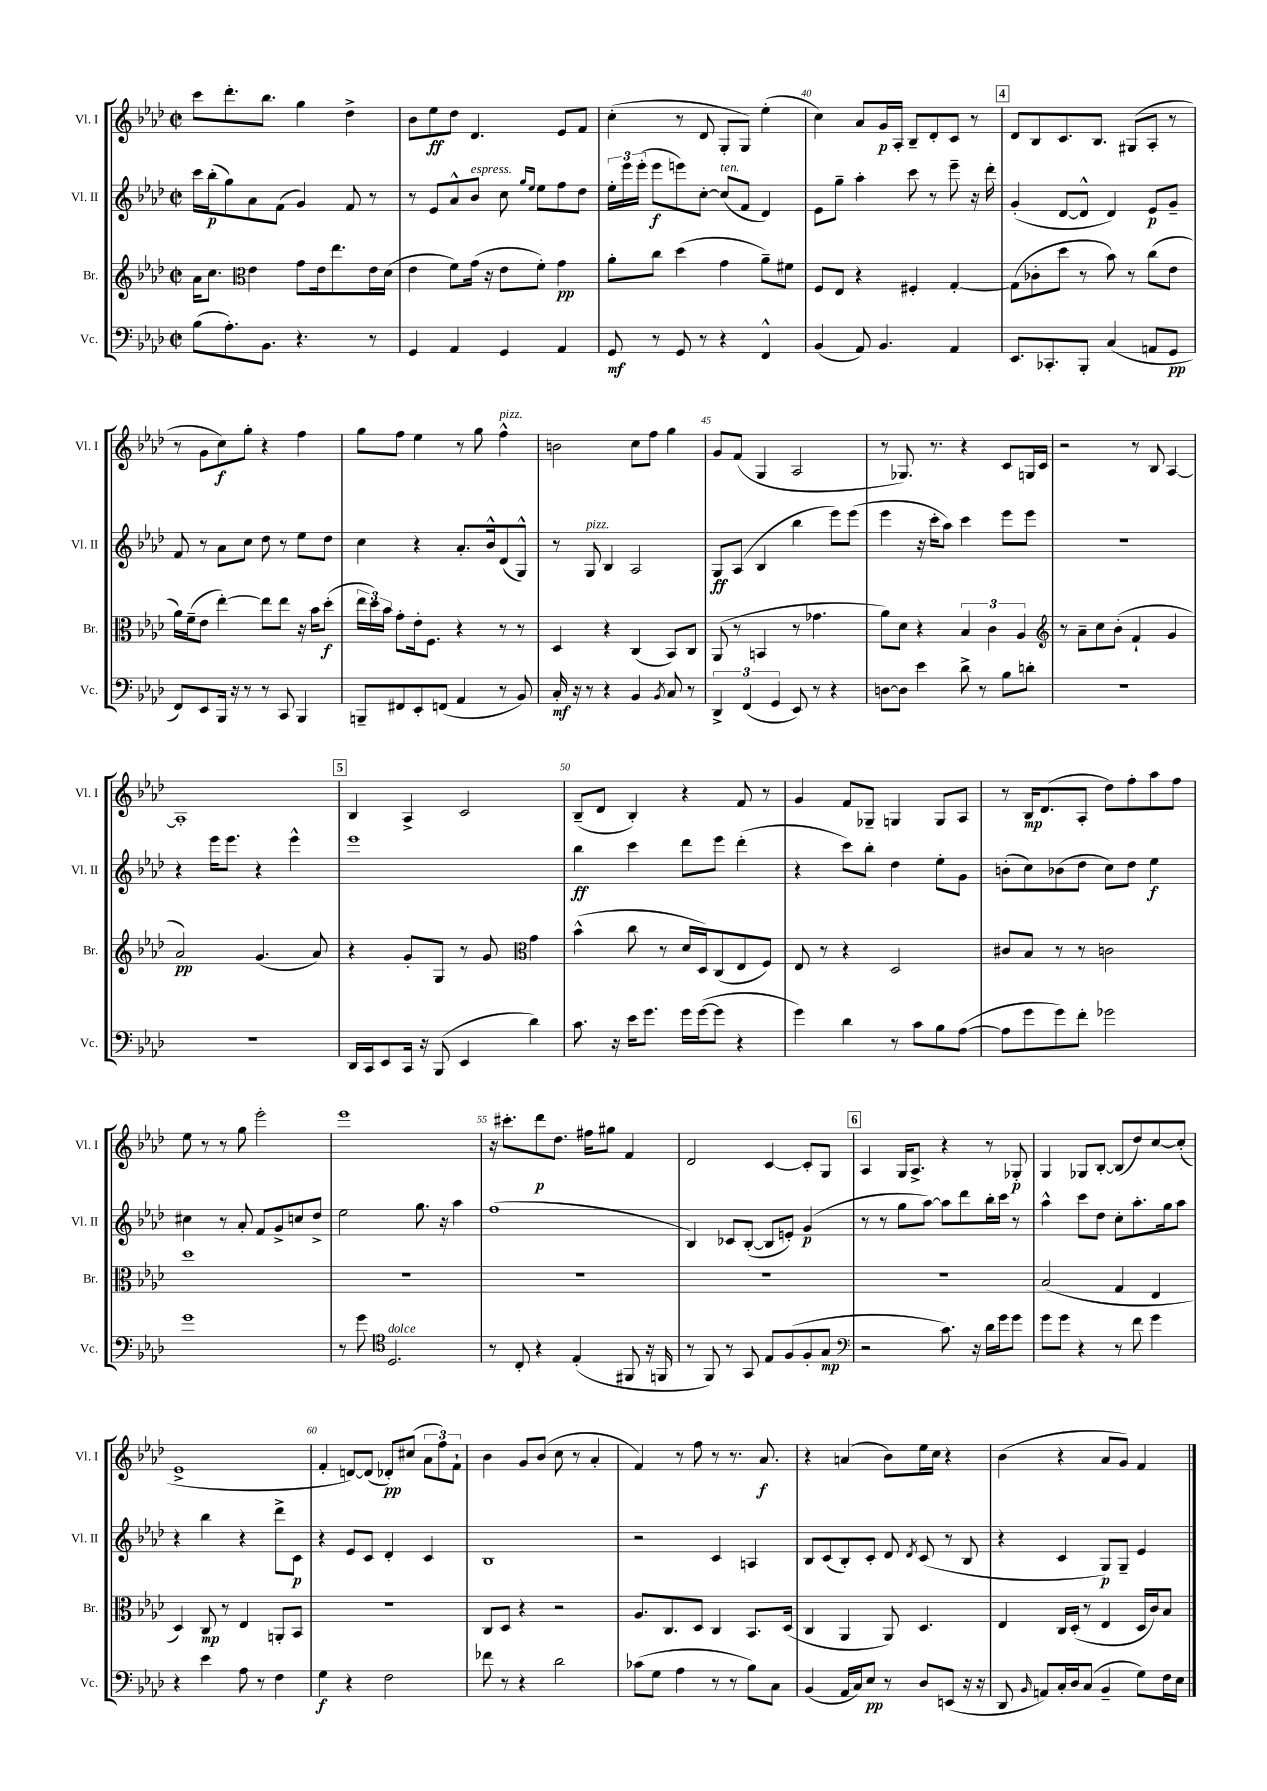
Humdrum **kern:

**kern	**kern	**kern	**kern
*staff4	*staff3	*staff2	*staff1
*clefF4	*clefG2	*clefG2	*clefG2
*k[b-e-a-d-]	*k[b-e-a-d-]	*k[b-e-a-d-]	*k[b-e-a-d-]
*M2/2	*M2/2	*M2/2	*M2/2
*met(c|)	*met(c|)	*met(c|)	*met(c|)
(8B-	16a-	16ccc	8ccc
.	8.cc	(16bb-'	.
8.A-')	.	8gg)	8.ddd-'
*	*clefC3	*	*
.	4e-	8a-	.
8.BB-	.	.	8.bb-
.	.	(8f	.
4.r	8g	4g)	4gg
.	16e-	.	.
.	8.ee-	.	.
.	.	8f	4dd-^
8r	16e-	8r	.
.	(16d-	.	.
=	=	=	=
4GG	4e-	8r	8b-
.	.	8e-	8ee-
4AA-	8f)	8a-^^	8dd-
.	(16g	8b-	4.d-
.	16r	.	.
4GG	8e-	8cc	.
.	.	16qqgg	.
.	.	16qqee-	.
.	8f')	8ee-	.
4AA-	4g	8ff	8e-
.	.	8dd-	8f
=	=	=	=
8GG	8a-'	24ee-'	(4cc'
.	.	24eee-	.
.	.	(24eee-'	.
8r	8cc	8eee-	.
8GG	(4dd-	8eee)	8r
8r	.	[8cc'	8d-
4r	4g	(8cc]	8G'
.	.	8f	8G)
4FF^^	8a-~)	4d-)	(4ee-'
.	8f#	.	.
=	=	=	=
(4BB-	8F	8e-	4cc)
.	8E-	8gg~	.
8AA-)	4r	4aa-'	8a-
4.BB-	.	.	16g
.	.	.	16A-'
.	4F#'	8ccc	8B-~
.	.	8r	8d-'
4AA-	[4G'	8eee-~	8c
.	.	16r	8r
.	.	16ddd-'	.
=	=	=	=
8.EE-	(8G]	(4g'	8d-
.	8c-'	.	8B-
8.CC-'	.	.	.
.	8dd-	[8d-	8.c
8BBB-'	8r	8d-^^]	.
.	.	.	8.B-
(4C	8b-)	4d-)	.
.	8r	.	(8G#
8AA	(8cc	8e-	8A-'
8GG	8e-	8g~	8r
=	=	=	=
8FF)	16a-)	8f	8r
.	(16f~	.	.
8EE-	8e-	8r	8g
16BBB-	[4ee-')	8a-	8cc)
16r	.	.	.
8r	.	8cc	8gg'
8r	8ee-]	8dd-	4r
8CC	8ee-	8r	.
4BBB-	16r	8ee-	4ff
.	16b-	.	.
.	(8dd-'	8dd-	.
=	=	=	=
8BBB~	24ee-	4cc	8gg
.	24dd-)	.	.
.	24b-	.	.
8FF#	8g'	.	8ff
8EE-'	16e-'	4r	4ee-
.	8.F	.	.
(8FF	.	.	.
4AA-	4r	8.a-'	8r
.	.	.	8gg
.	.	16b-^^	.
8r	8r	(8d-	4ff^^
8BB-)	8r	8G^^)	.
=	=	=	=
16C'	4D-	8r	2b
16r	.	.	.
8r	.	8G	.
4r	4r	4B-	.
4BB-	(4C	2A-	8cc
.	.	.	8ff
8qBB-	.	.	.
8C	8BB-)	.	4gg
8r	8C	.	.
=	=	=	=
6DD-^	(8AA-	8G	8g
.	8r	(8A-	(8f
(6FF	.	.	.
.	4BB	4B-	4G
6GG	.	.	.
8EE-)	8r	4bb-	2A-
8r	4.g-	.	.
4r	.	8eee-)	.
.	.	(8eee-	.
=	=	=	=
[8D	8a-)	4eee-	8r
8D]	8d-	.	8.G-)
4e-	4r	16r	.
.	.	16ccc'	8.r
.	.	8aa-)	.
8d-^	6B-	4ccc	4r
8r	.	.	.
.	6c	.	.
8B-	.	8eee-	8c
.	6A-	.	.
8d'	.	8eee-	16G
.	.	.	16c
=	=	=	=
*	*clefG2	*	*
1r	8r	1r	2r
.	8a-~	.	.
.	8cc	.	.
.	(8b-'	.	.
.	4f`	.	8r
.	.	.	8B-
.	4g	.	[4A-
=	=	=	=
1r	2a-)	4r	1A-']
.	.	16eee-	.
.	.	8.eee-	.
.	(4.g	4r	.
.	.	4eee-^^	.
.	8a-)	.	.
=	=	=	=
16DD-	4r	1eee-	4B-
16CC	.	.	.
8EE-	.	.	.
16CC	8g'	.	4A-^
16r	.	.	.
(8BBB-	8G	.	.
4EE-	8r	.	2c
.	8g	.	.
*	*clefC3	*	*
4d-)	4g	.	.
=	=	=	=
8.c	(4b-^^	4bb-	(8B-~
.	.	.	8d-
16r	.	.	.
16e-	8cc	4ccc	4B-')
8.g	.	.	.
.	8r	.	.
16g	16d-	8ddd-	4r
([16g	16D-)	.	.
8g]	(8C	8eee-	.
4r	8E-	(4ddd-'	8f
.	8F)	.	8r
=	=	=	=
4g)	8E-	4r	4g
.	8r	.	.
4d-	4r	8ccc)	8f
.	.	8bb-'	8G-~
8r	2D-	4dd-	4G
8c	.	.	.
8B-	.	8ee-'	8G
([8A-	.	8g	8A-
=	=	=	=
8A-]	8c#	(8b'	8r
8g	8B-	8cc)	16B-
.	.	.	(8.d-
8g)	8r	(8b-	.
8f'	8r	8dd-	8A-'
2g-	2c	8cc)	8dd-)
.	.	8dd-	8ff'
.	.	4ee-	8aa-
.	.	.	8ff
=	=	=	=
1g	1dd-	4cc#	8ee-
.	.	.	8r
.	.	8r	8r
.	.	8a-'	8gg
.	.	8f	2eee-'
.	.	8g^	.
.	.	8cc	.
.	.	8dd-^	.
=	=	=	=
8r	1r	2ee-	1eee-
8g	.	.	.
*clefC4	*	*	*
2.D-	.	.	.
.	.	8.gg	.
.	.	16r	.
.	.	4aa-	.
=	=	=	=
8r	1r	(1ff	16r
.	.	.	8.ccc#'
8C'	.	.	.
4r	.	.	8ddd-
.	.	.	8.dd-
(4E-'	.	.	.
.	.	.	16ff#
.	.	.	8gg#
8FF#	.	.	4f
16r	.	.	.
16FF	.	.	.
=	=	=	=
8r	1r	4B-)	2d-
8FF)	.	.	.
8r	.	8c-	.
8GG	.	([8B-'	.
8E-	.	8B-]	[4c
(8F	.	8e')	.
8F'	.	(4g	8c']
8G	.	.	8G
=	=	=	=
*clefF4	*	*	*
2r	1r	8r	4A-
.	.	8r	.
.	.	8gg	16G
.	.	.	8.A-^
.	.	[8aa-)	.
8.c)	.	8aa-]	4r
.	.	8ddd-	.
16r	.	.	.
16d-	.	16bb-'	8r
16g	.	16ccc	.
8g	.	8r	8G-'
=	=	=	=
8g	(2B-	4aa-^^	4G
8g	.	.	.
4r	.	8ccc	8G-
.	.	8dd-	[8B-'
8r	4G	8cc'	(8B-]
8f	.	8.aa-'	8dd-)
4g	4E-	.	[8cc
.	.	16gg	.
.	.	8aa-	(8cc']
=	=	=	=
4r	4D-)	4r	1e-^
4e-	8C	4bb-	.
.	8r	.	.
8A-	4E-	4r	.
8r	.	.	.
4F	8AA'	8ddd-^	.
.	8BB-	8c	.
=	=	=	=
4G	1r	4r	4f'
4r	.	8e-	[8d)
.	.	8c	(8d]
2F	.	4d-'	8d-')
.	.	.	(8cc#
.	.	4c	12a-
.	.	.	12ff)
.	.	.	12f`
=	=	=	=
8f-	8C	1B-	4b-
8r	8D-	.	.
4r	4r	.	8g
.	.	.	(8b-
2d-	2r	.	8cc
.	.	.	8r
.	.	.	4a-'
=	=	=	=
(8c-	8.A-	2r	4f)
8G	.	.	.
.	8.C	.	.
4A-	.	.	8r
.	8D-	.	8ff
8r	4C	4c	8r
8r	.	.	8.r
8B-)	8.BB-	4A	.
.	.	.	8.a-
8C	.	.	.
.	(16D-	.	.
=	=	=	=
(4BB-	4C	8B-	4r
.	.	(8c	.
16AA-	4AA-	8B-')	(4a
16C)	.	.	.
8E-	.	8c'	.
8r	8AA-)	8d-	8b-)
.	.	8qd-	.
8D-	4.D-	(8c	16ee-
.	.	.	16cc
(8EE	.	8r	4r
16r	.	8B-	.
16r	.	.	.
=	=	=	=
8DD-	4E-	4r	(4b-
16qqBB-	.	.	.
8AA)	.	.	.
16C'	16C	4c	4r
16D-	(16D-'	.	.
(8C	8r	.	.
4BB-~	4E-	8G)	8a-
.	.	8G~	8g)
8G)	16D-	4e-	4f
.	16c)	.	.
16F	8B-	.	.
16E-	.	.	.
==	==	==	==
*-	*-	*-	*-
